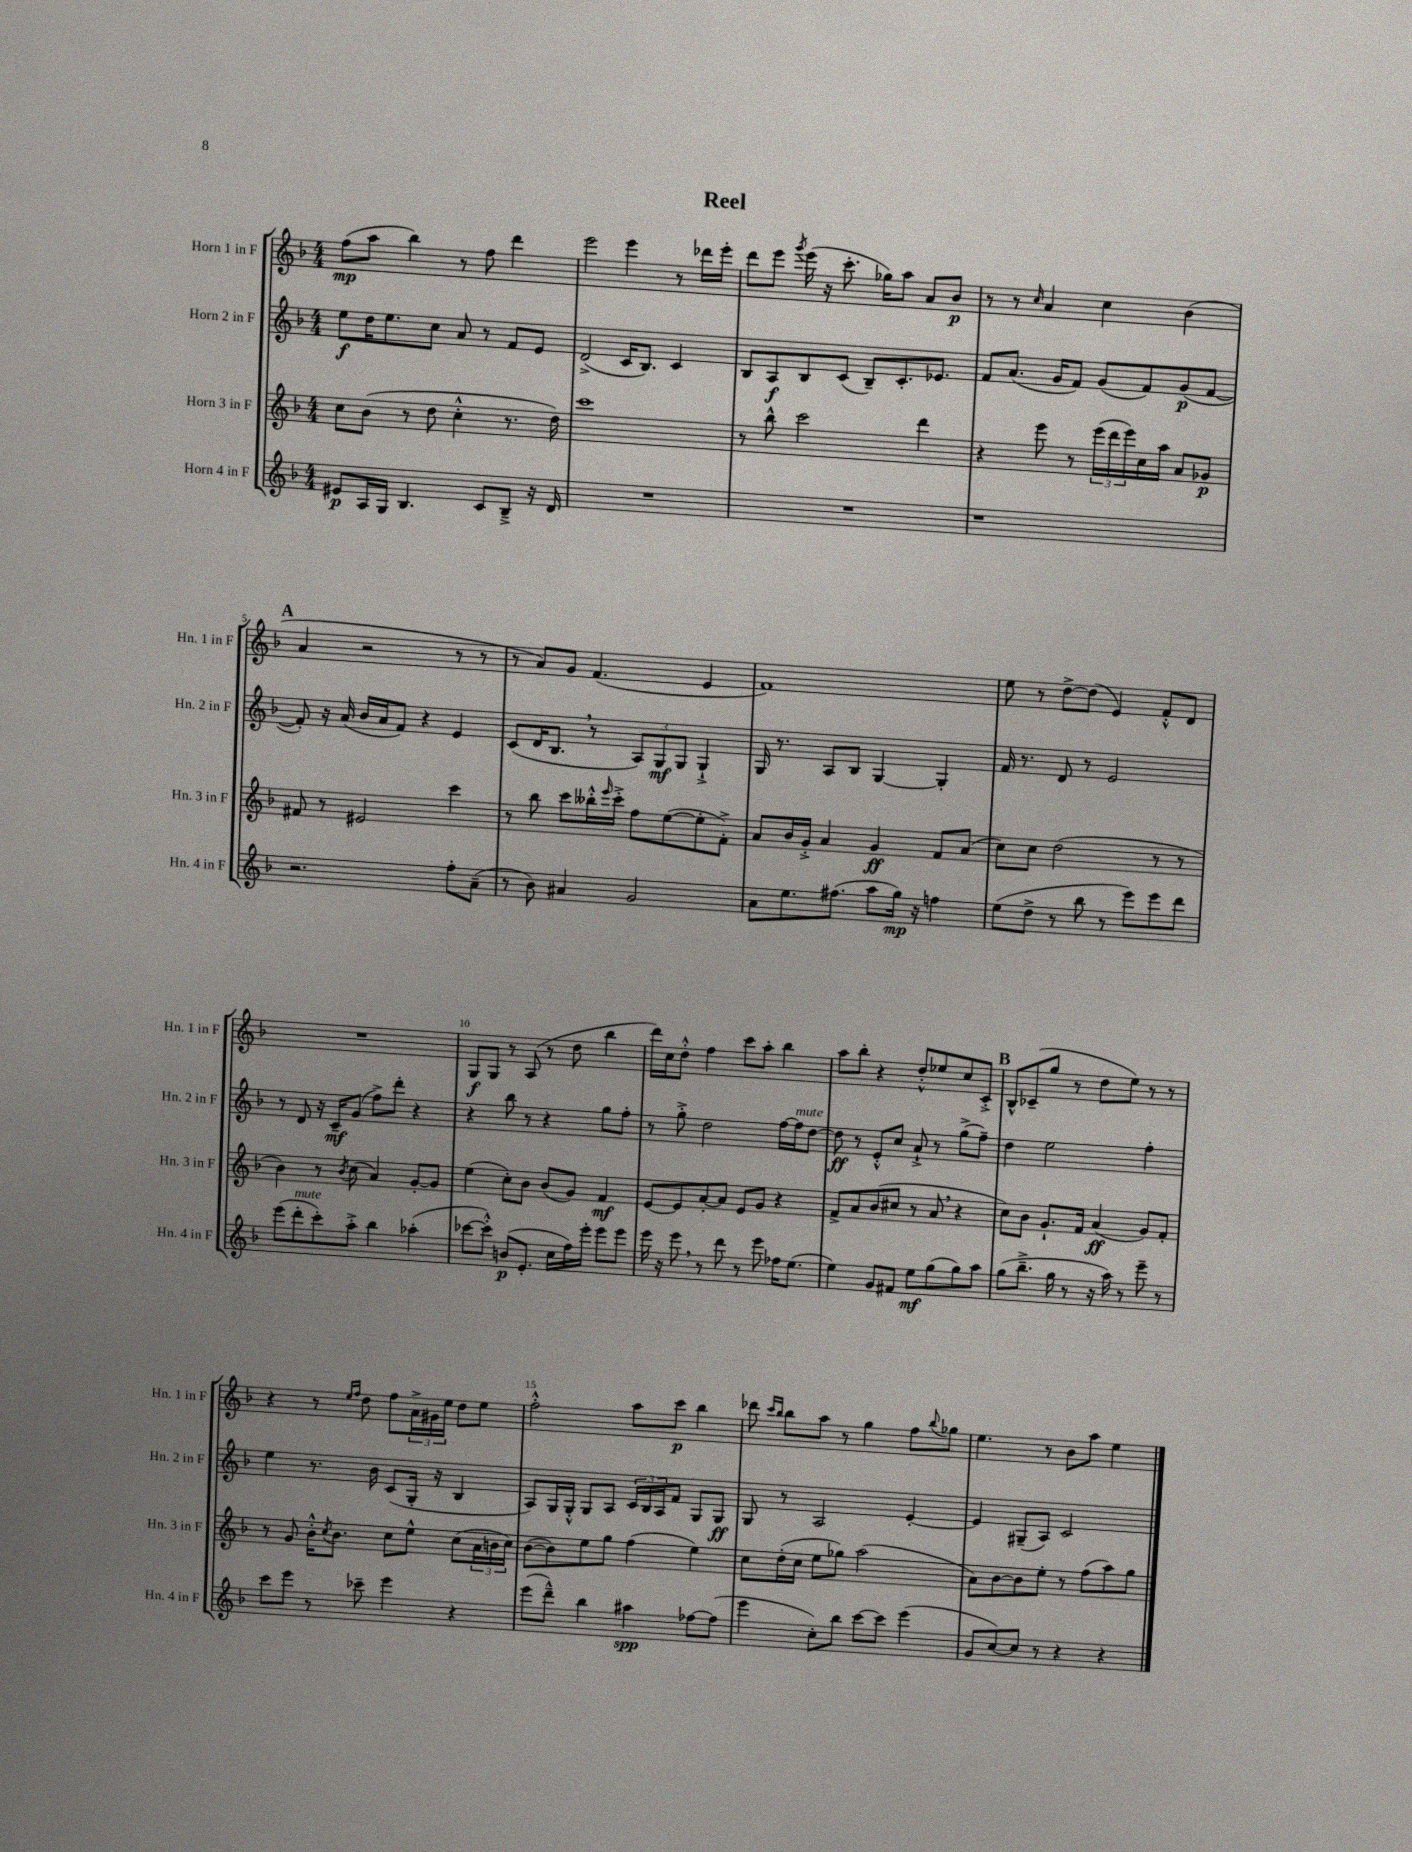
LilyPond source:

\header { title = "Reel" }
<<
\new StaffGroup <<
\new Staff = "s0" \with { instrumentName = "Horn 1 in F" shortInstrumentName = "Hn. 1 in F" } {
    \clef treble \key f \major \numericTimeSignature \time 4/4
    f''8\mp( a''8 bes''4) r8 f''8 d'''4 |
    e'''2 e'''4 r8 des'''16 e'''16-. |
    d'''8 e'''8 \acciaccatura { g'''8 } e'''16( r16 c'''8.-. ges''16) a''8 a'8 bes'8\p |
    r8 r8 \grace { c''16 } a'4 c''4 bes'4( |
    \mark \markup { \bold "A" } a'4 r2 r8 r8 |
    r8 a'8) g'8 f'4.( e'4 |
    f'1) |
    e''8 r8 d''8~-> d''8( e'4) f'8-.-^ d'8 |
    R1 |
    g8\f g8 r8 a8( r8 d''8 bes''4 |
    d'''16) c''16 d''8-.-^ f''4 c'''8 a''8-. bes''4 |
    a''8 bes''8-. r4 d''8-.-^ ees''8 c''8 c'8-.-> |
    \mark \markup { \bold "B" } bes8-^ ces'8--( g''8 r8 d''8 e''8) r8 r8 |
    r4 r8 \grace { e''16 f''16 } d''8 f''8 \tuplet 3/2 { a'16-> gis'16 e''16 } d''8 e''8 |
    f''2-.-^ a''8 c'''8\p bes''4 |
    des'''8 \grace { c'''16 bes''16 } bes''8 a''8 r8 g''4 f''8 \appoggiatura { bes''8 } ges''8 |
    e''4. r8 bes'8 a''8 e''4 \bar "|." |
}
\new Staff = "s1" \with { instrumentName = "Horn 2 in F" shortInstrumentName = "Hn. 2 in F" } {
    \clef treble \key f \major \numericTimeSignature \time 4/4
    e''8\f d''16 e''8. c''8 a'8 r8 f'8 e'8 |
    d'2->( c'16 bes8.) c'4 |
    bes8 a8\f bes8 c'8( bes8--) c'8.-. ees'8. |
    f'8 a'8.( g'16 f'8) g'8( f'8) g'8\p( f'8~ |
    \mark \markup { \bold "A" } f'8-.) r16 a'16( bes'16 a'16 f'8) r4 e'4 |
    c'8( d'16 bes8. \breathe r8 \tuplet 3/2 { a8) g8\mf g8 } g4-!-> |
    g16 r8. a8 bes8 g4~ g4-. |
    f'16 r8. d'8 r8 e'2 |
    r8 d'8 r16 c'16--\mf g'8( f''8->) d'''8-. r4 |
    r4 bes''8 r8 r4 g''8 f''8-. |
    r8 g''8-.-> d''2 f''16~ f''16^\markup { \italic "mute" } d''8~ |
    d''8\ff r8 e'8-.-^ c''8 a'8-!-> r8 g''8->( f''8--) |
    \mark \markup { \bold "B" } d''4 e''2 f''4-. |
    e''4 r8. bes'16 c'8( g16-. r16 bes4 |
    a8) g16 g16-.-^ g8 a8 \tuplet 3/2 { c'16 bes16 a16 } f'8 g8 g8\ff |
    g8 r8 a2 e'4~-. |
    e'4 gis8--( a8) c'2 \bar "|." |
}
\new Staff = "s2" \with { instrumentName = "Horn 3 in F" shortInstrumentName = "Hn. 3 in F" } {
    \clef treble \key f \major \numericTimeSignature \time 4/4
    c''8 bes'8( r8 d''8 c''4-.-^ r8. d''16) |
    c'''1 |
    r8 bes''8-^ c'''2 d'''4 |
    r4 e'''8 r8 \tuplet 3/2 { e'''16( d'''16 e'''16) } c''16 a''16 a'8 ges'8\p |
    \mark \markup { \bold "A" } fis'8 r8 eis'2 c'''4 |
    r8 bes''8 c'''8 beses''16-.-^ \grace { e'''16 } c'''16-.-> f''8 e''8~( e''8-. f'8-.->) |
    a'8 bes'16 g'16-.-> a'4 g'4\ff f'8 a'8( |
    c''8) c''8 d''2( r8 r8 |
    bes'4) r8 \acciaccatura { bes'8 } c''8( a'4) g'8~-. g'8 |
    e''4( c''8-.) bes'8 bes'8( g'8) f'4\mf |
    e'8~ e'8 a'8~-. a'8 e'8 g'8 r4 |
    f'8-> a'8 bes'8( cis''8 r8 a'8 \breathe r4 |
    \mark \markup { \bold "B" } c''8) bes'8 g'8.-! f'16 a'4\ff( g'8) f'8-. |
    r8 g'8 bes'16-.-^ \acciaccatura { c''8 } bes'8. c''8 e''8-^ c''8( \tuplet 3/2 { a'16 b'16 c''16) } |
    bes'8~( bes'8) e''8 g''8 f''4( e''4) |
    c''8 d''16-.( c''16 e''8 ges''8) a''2( |
    a'8) bes'8~ bes'8 e''8-. r8 f''8( a''8) g''8 \bar "|." |
}
\new Staff = "s3" \with { instrumentName = "Horn 4 in F" shortInstrumentName = "Hn. 4 in F" } {
    \clef treble \key f \major \numericTimeSignature \time 4/4
    eis'8\p a16 g16 bes4. c'8 bes8---> r16 d'16 |
    R1 |
    R1 |
    r1 |
    \mark \markup { \bold "A" } r2. f''8-. a'8--( |
    r8 bes'8) ais'4 g'2 |
    a'8 e''8. fis''8.( a''8 g''16\mp) r16 f''4 |
    e''8( d''8-> r8 bes''8 r8 e'''8) e'''8 d'''8 |
    e'''8( d'''8-.^\markup { \italic "mute" } c'''8-.) a''8-.-> bes''4 aes''4-.( |
    ces'''8~ ces'''8-.-^) b'8\p( e'8.-. c''16 f''16) e'''16-. e'''8 e'''8 |
    e'''16 r16 e'''8 \breathe r8 d'''8 r8 e'''8 fes''16 e''8.( |
    e''4) g'8 fis'8 e''8\mf g''8( g''8) a''8 |
    \mark \markup { \bold "B" } g''8( bes''8.---> g''16 r8 r16 a''16) r8 e'''8-- r8 |
    c'''8 e'''8 r8 ces'''8-- e'''4 r4 |
    e'''8( d'''8---^) bes''4 ais''4\spp fes''8~ fes''8( |
    e'''4 c''8-.) bes''8 c'''8~ c'''8 e'''4( |
    g'8 c''8~) c''8 r8 r4 r4 \bar "|." |
}
>>
>>
\layout { \context { \Score \override BarNumber.break-visibility = ##(#f #t #t) barNumberVisibility = #(every-nth-bar-number-visible 5) } }
